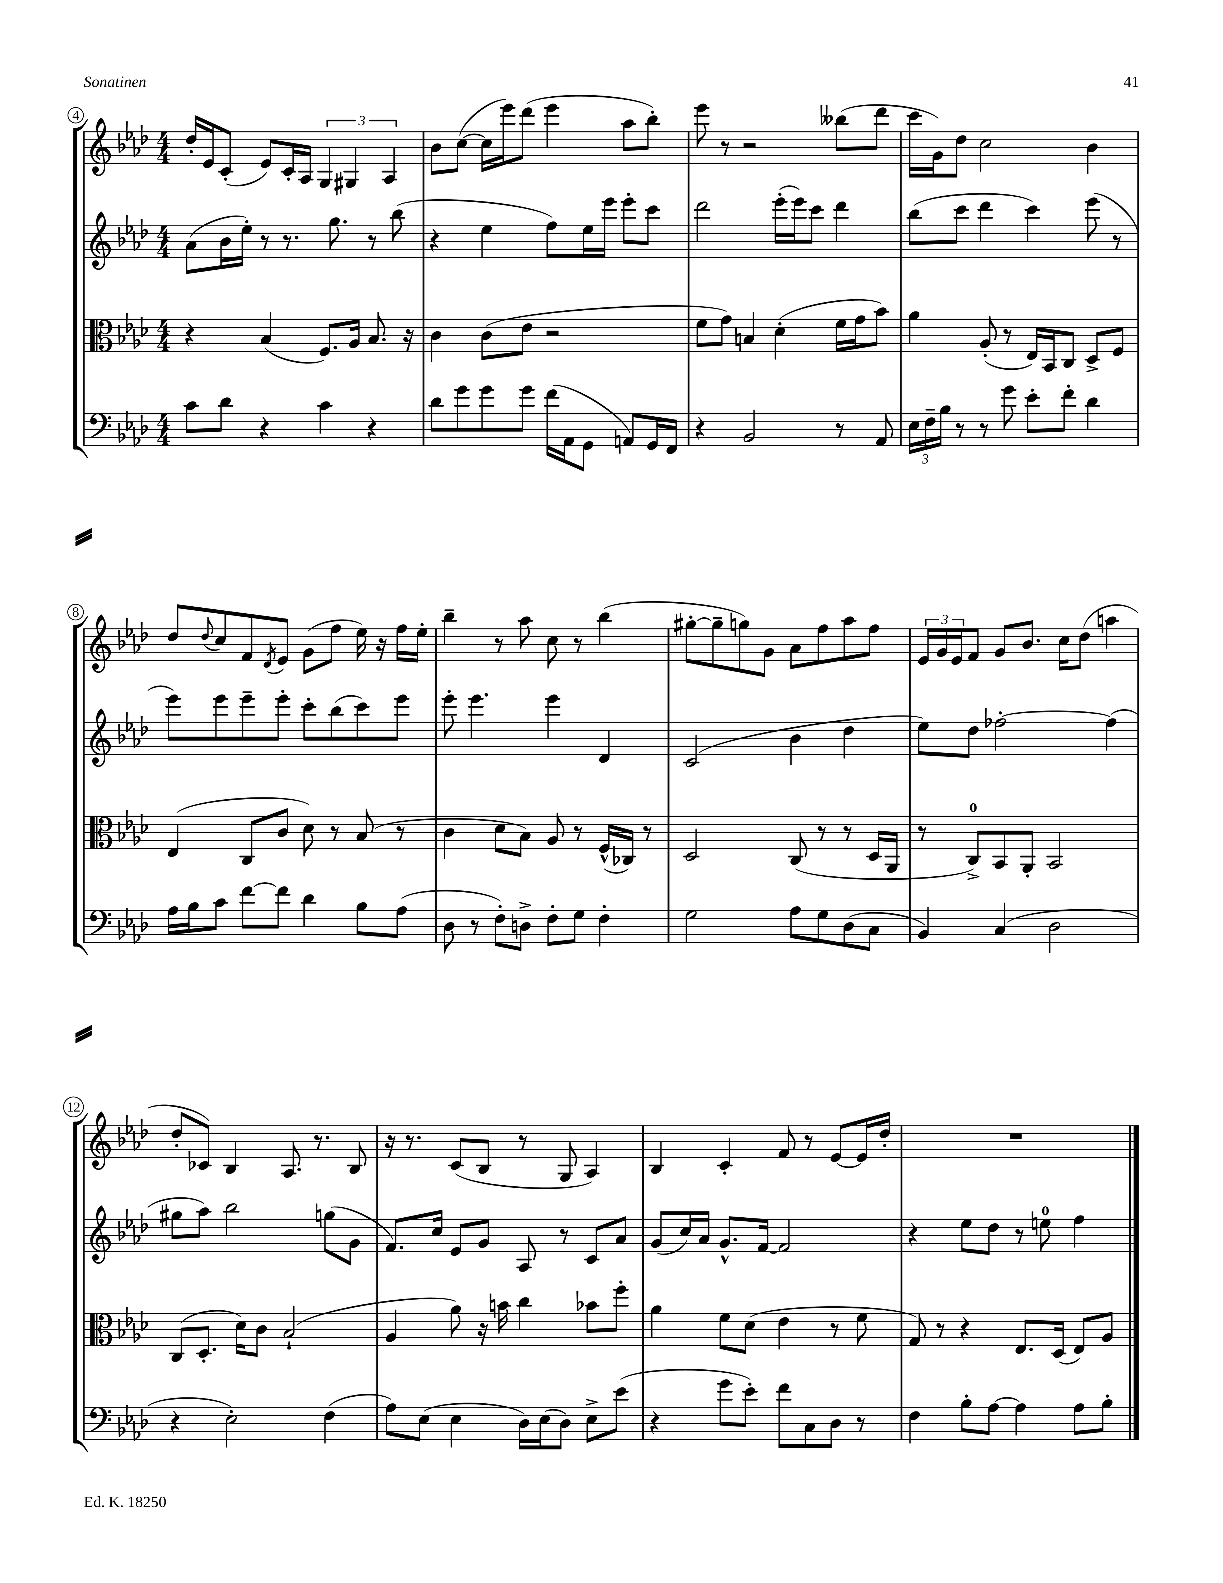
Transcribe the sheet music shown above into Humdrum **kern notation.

**kern	**kern	**kern	**kern
*part4	*part3	*part2	*part1
*staff4	*staff3	*staff2	*staff1
*clefF4	*clefC3	*clefG2	*clefG2
*k[b-e-a-d-]	*k[b-e-a-d-]	*k[b-e-a-d-]	*k[b-e-a-d-]
*M4/4	*M4/4	*M4/4	*M4/4
=4	=4	=4	=4
8c\L	4r	(8a-\L	16dd-'/LL
.	.	.	16e-/J
8d-\J	.	16b-\L	(8c'/J
.	.	16ee-'\JJ)	.
4r	(4B-/	8r	8e-/L)
.	.	8.r	16c'/L
.	.	.	16A-/JJ
4c\	8.F/L)	.	6G/
.	.	8.gg\	.
.	.	.	6G#X/
.	16A-/Jk	.	.
4r	8.B-/	8r	.
.	.	.	6A-/
.	.	(8bb-\	.
.	16r	.	.
=5	=5	=5	=5
8d-\L	4c\	4r	8b-\L
8g\	.	.	([8cc\J
8g\	(8c\L	4ee-\	16cc\LL]
.	.	.	16eee-\J)
8g\J	8e-\J	.	(8ddd-\J
(16f\LL	2r	8ff\L)	4eee-\
16AA-\J	.	.	.
8GG\J	.	16ee-\L	.
.	.	16eee-\JJ	.
8AAn/L)	.	8eee-'\L	8aa-\L
16GG/L	.	8ccc\J	8bb-'\J)
16FF/JJ	.	.	.
=6	=6	=6	=6
4r	8f\L	2ddd-\	8eee-\
.	8g\J)	.	8r
2BB-/	4Bn/	.	2r
.	(4d-'\	(16eee-'\LL	.
.	.	16eee-\J)	.
.	.	8ccc\J	.
8r	16f\LL	4ddd-\	(8bb--X\L
.	16g\J	.	.
8AA-/	8b-\J)	.	8ddd-\J
=7	=7	=7	=7
24E-\LL	4a-\	(8bb-\L	16ccc\LL
24F~\	.	.	.
.	.	.	16g\J)
24B-\JJ	.	.	.
8r	.	8ccc\J	8dd-\J
8r	(8A-'/	4ddd-\	2cc\
8g\	8r	.	.
8e-'\L	16E-/LL)	4ccc\)	.
.	16BB-/J	.	.
8f'\J	8C/J	.	.
4d-\	8D-^/L	(8eee-\	4b-\
.	8F/J	8r	.
!!LO:LB:g=z
=8	=8	=8	=8
16A-\LL	(4E-/	8eee-\L)	8dd-/L
16B-\J	.	.	.
.	.	.	8qqdd-/
8c\J	.	8eee-\	8cc/
[8f\L	8C/L	8eee-~\	8f/
.	.	.	8qd-/
8f\J]	8c/J	8eee-'\J	8e-/J
4d-\	8d-\)	8ccc'\L	(8g\L
.	8r	(8bb-\	8ff\J
8B-\L	(8B-/	8ccc\)	16ee-\)
.	.	.	16r
(8A-\J	8r	8eee-\J	16ff\LL
.	.	.	16ee-'\JJ
=9	=9	=9	=9
8D-\	4c\	8eee-'\	4bb-~\
8r	.	4.eee-\	.
8F'\L)	8d-\L	.	8r
8Dn^\J	8B-\J)	.	8aa-\
8F'\L	8A-/	4eee-\	8cc\
8G\J	8r	.	8r
4F'\	(16F^^/LL	4d-/	(4bb-\
.	16C-X/JJ)	.	.
.	8r	.	.
=10	=10	=10	=10
2G\	2D-/	(2c/	[8gg#X'\L
.	.	.	8gg#~\]
.	.	.	8ggn\)
.	.	.	8g\J
8A-\L	(8C/	4b-\	8a-\L
8G\	8r	.	8ff\
(8D-\	8r	4dd-\	8aa-\
8C\J	16D-/LL	.	8ff\J
.	16AA-/JJ	.	.
=11	=11	=11	=11
4BB-/)	8r	8ee-\L)	24e-/LL
.	.	.	24g/
.	.	.	24e-/J
.	8C^/L)	8dd-\J	8f/J
(4C/	8BB-/	[2ff-X'\	8g/L
.	8AA-'/J	.	8.b-/J
2D-\	2BB-/	.	.
.	.	.	16cc\KL
.	.	.	(8dd-\J
.	.	(4ff-\]	4aan\
!!LO:LB:g=z
=12	=12	=12	=12
4r	(8C/L	8gg#X\L	8dd-'/L
.	8.D-'/J	8aa-\J)	8c-X/J)
2E-'\)	.	2bb-\	4B-/
.	16d-\KL)	.	.
.	8c\J	.	.
.	(2B-`/	.	8.A-/
.	.	.	8.r
(4F\	.	(8ggn\L	.
.	.	8g\J	8B-/
=13	=13	=13	=13
8A-\L)	4A-/	8.f/L)	16r
.	.	.	8.r
(8E-\J	.	.	.
.	.	16cc/Jk	.
4E-\	8a-\)	8e-/L	(8c/L
.	16r	8g/J	8B-/J
.	16bn\	.	.
16D-\LL)	4cc\	8A-/	8r
(16E-\J	.	.	.
8D-\J)	.	8r	8G/
8E-^\L	8b-X\L	8c/L	4A-/)
(8e-\J	8ff'\J	8a-/J	.
=14	=14	=14	=14
4r	4a-\	(8g/L	4B-/
.	.	16cc/L)	.
.	.	16a-/JJ	.
8g\L	8f\L	8.g^^/L	4c'/
8e-'\J)	(8d-\J	.	.
.	.	[16f/Jk	.
8f\L	4e-\	2f/]	8f/
8C\	.	.	8r
8D-\J	8r	.	[8e-/L
8r	8f\	.	16e-/L]
.	.	.	16dd-'/JJ
=15	=15	=15	=15
4F\	8G/)	4r	1r
.	8r	.	.
8B-'\L	4r	8ee-\L	.
[8A-\J	.	8dd-\J	.
4A-\]	8.E-/L	8r	.
.	.	8een\	.
.	(16D-/Jk	.	.
8A-\L	8E-/L)	4ff\	.
8B-'\J	8A-/J	.	.
==	==	==	==
*-	*-	*-	*-
